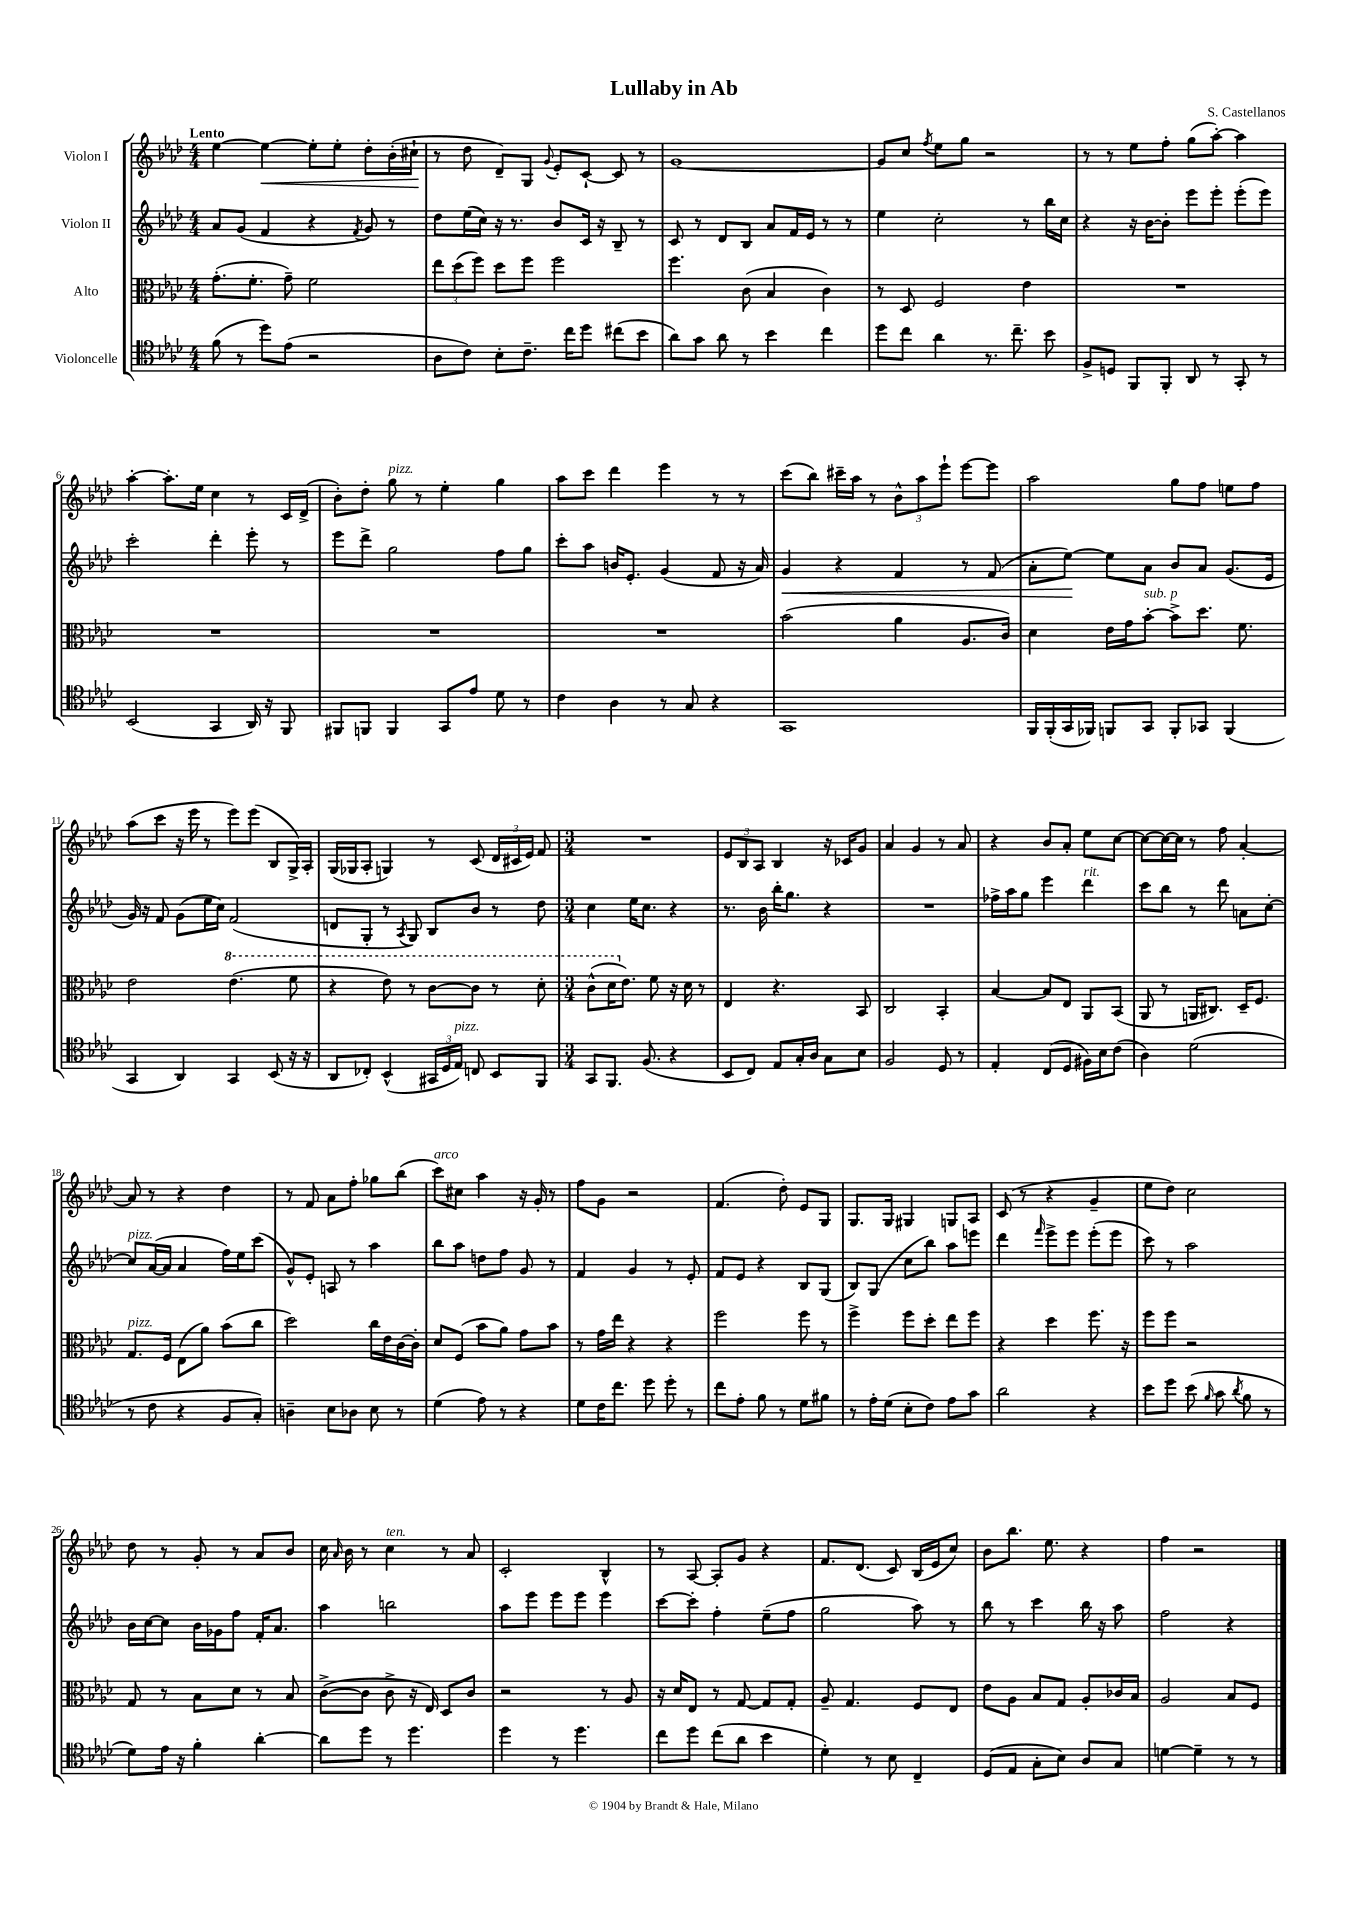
\header { title = "Lullaby in Ab" composer = "S. Castellanos" }
<<
\new StaffGroup <<
\new Staff = "s0" \with { instrumentName = "Violon I" } {
    \clef treble \key aes \major \numericTimeSignature \time 4/4 \tempo "Lento"
    \autoBeamOff ees''4~ ees''4~\< ees''8[-. ees''8]-. des''8[-. bes'16-.( cis''16]-!\! |
    r8 des''8 des'8[--) g8] \appoggiatura { g'8 } ees'8[-. c'8]~-! c'8 r8 |
    g'1~ |
    g'8[ c''8] \acciaccatura { f''8 } ees''8[ g''8] r2 |
    r8 r8 ees''8[ f''8]-. g''8[( aes''8]~-.) aes''4 |
    aes''4~-. aes''8.[-. ees''16] c''4 r8 c'16[ des'16]->( |
    bes'8[-.) des''8]-. g''8^\markup { \italic "pizz." } r8 ees''4-. g''4 |
    aes''8[ c'''8] des'''4 ees'''4 r8 r8 |
    c'''8[( bes''8]) cis'''16[-- aes''16] r8 \tuplet 3/2 { bes'8[-^ aes''8 ees'''8]-! } ees'''8[~ ees'''8] |
    aes''2 g''8[ f''8] e''8[ f''8] |
    aes''8[( c'''8] r16 ees'''16 r8 ees'''8[) ees'''8]( bes8[ g16->) aes16]-. |
    g16[( ges16 aes8]-. g4) r8 c'8( \tuplet 3/2 { des'16[ cis'16 ees'16]) } f'8 |
    \numericTimeSignature \time 3/4 R2. |
    \tuplet 3/2 { ees'8[ bes8 aes8] } bes4 r16 ces'16[ g'8] |
    aes'4 g'4 r8 aes'8 |
    r4 bes'8[ aes'8]-. ees''8[ c''8]~ |
    c''8[~ c''16~ c''16] r8 f''8 aes'4~-. |
    aes'8 r8 r4 des''4 |
    r8 f'8 aes'8[ f''8]-. ges''8[ bes''8]( |
    c'''8[^\markup { \italic "arco" }) cis''8] aes''4 r16 g'16-. r8 |
    f''8[ g'8] r2 |
    f'4.( des''8-.) ees'8[ g8] |
    g8.[ g16] gis4 g8[ aes8] |
    c'8( r8 r4 g'4-- |
    ees''8[ des''8]) c''2 |
    des''8 r8 g'8-. r8 aes'8[ bes'8] |
    c''16 \grace { aes'16 } bes'16 r8 c''4^\markup { \italic "ten." } r8 aes'8 |
    c'2-. bes4-^ |
    r8 aes8~ aes8[-. g'8] r4 |
    f'8.[ des'8.]( c'8) bes16[( ees'16 c''8]) |
    bes'8[ bes''8.] ees''8. r4 |
    f''4 r2 \bar "|." |
}
\new Staff = "s1" \with { instrumentName = "Violon II" } {
    \clef treble \key aes \major \numericTimeSignature \time 4/4
    \autoBeamOff aes'8[ g'8]( f'4 r4 \acciaccatura { f'8 } g'8) r8 |
    des''8[ ees''16( c''16]) r16 r8. bes'8[ c'16] r16 bes8-- r8 |
    c'8 r8 des'8[ bes8] aes'8[ f'16 ees'16] r8 r8 |
    ees''4 c''2-. r8 bes''16[ c''16] |
    r4 r16 bes'16[~ bes'8]-. ees'''8[ ees'''8]-. ees'''8[-.( ees'''8]) |
    c'''2-. des'''4-. ees'''8-. r8 |
    ees'''8[ des'''8]-> g''2 f''8[ g''8] |
    c'''8[-. aes''8] b'16[ ees'8.]-. g'4( f'8 r16 aes'16) |
    g'4\< r4 f'4 r8 f'8( |
    aes'8[-. ees''8]~\!) ees''8[ aes'8] bes'8[ aes'8] g'8.[( ees'16] |
    g'16) r16 f'8 g'8[( ees''16 c''16]) f'2( |
    d'8[ g8]-. r8 \acciaccatura { aes8 } g8) bes8[ bes'8] r8 des''8 |
    \numericTimeSignature \time 3/4 c''4 ees''16[ c''8.] r4 |
    r8. bes'16 bes''16[-. g''8.] r4 |
    R2. |
    fes''16[-> aes''16 g''8] ees'''4 des'''4^\markup { \italic "rit." } |
    c'''8[ bes''8] r8 des'''8 a'8[ c''8]~-. |
    c''8[^\markup { \italic "pizz." } aes'16~( aes'16] aes'4 f''16[) ees''16 c'''8]( |
    g'8[-^) ees'8]-. a8 r8 aes''4 |
    bes''8[ aes''8] d''8[ f''8] g'8 r8 |
    f'4 g'4 r8 ees'8-. |
    f'8[ ees'8] r4 bes8[ g8]( |
    bes8[) g8]( c''8[ bes''8]) aes''8[ e'''8] |
    des'''4 \grace { f'''16 } ees'''8[-> ees'''8] ees'''8[-.( ees'''8] |
    c'''8) r8 aes''2 |
    bes'16[ c''16~ c''8] bes'16[ ges'16 f''8] f'16[-. aes'8.] |
    aes''4 b''2 |
    aes''8[ ees'''8] ees'''8[ ees'''8] ees'''4 |
    c'''8[~ c'''8]-. f''4-. ees''8[--( f''8] |
    g''2 aes''8) r8 |
    bes''8 r8 c'''4 bes''16 r16 aes''8 |
    f''2 r4 \bar "|." |
}
\new Staff = "s2" \with { instrumentName = "Alto" } {
    \clef alto \key aes \major \numericTimeSignature \time 4/4
    \autoBeamOff g'8.[-.( f'8.]-. g'8--) f'2 |
    \tuplet 3/2 { ees''8[ des''8( f''8]) } des''8[ f''8] f''2 |
    f''4. c'8( bes4 c'4) |
    r8 des8 f2 ees'4 |
    R1 |
    R1 |
    R1 |
    R1 |
    bes'2( aes'4 aes8.[ c'16]) |
    des'4 ees'16[ g'16 bes'8]~-.^\markup { \italic "sub. p" } bes'8[-> des''8.] f'8. |
    ees'2 \ottava #1 ees''4.( f''8 |
    r4 ees''8) r8 c''8[~ c''8] r8 des''8-. |
    \numericTimeSignature \time 3/4 c''8[-^( des''16 \ottava #0 ees'8.]) f'8 r16 des'16 r8 |
    ees4 r4. bes,8 |
    c2 bes,4-. |
    bes4~ bes8[ ees8] aes,8[ bes,8]( |
    aes,8 r8 a,16[ cis8.]) des16[-- f8.] |
    g8.[^\markup { \italic "pizz." } f16] ees8[( aes'8]) bes'8[( c''8] |
    des''2) c''16[ ees'16 c'16~ c'16]-. |
    des'8[ f8]( bes'8[ aes'8]) g'8[ bes'8] |
    r8 g'16[ ees''16] r4 r4 |
    f''2 f''8 r8 |
    f''4-> f''8[ des''8]-. ees''8[ f''8] |
    r4 des''4 f''8. r16 |
    f''8[ f''8] r2 |
    g8 r8 bes8[ des'8] r8 bes8 |
    c'8[~->( c'8] c'8-> r16 ees16) des8[ c'8] |
    r2 r8 aes8 |
    r16 des'16[ ees8] r8 g8~ g8[ g8]-. |
    aes8-- g4. f8[ ees8] |
    ees'8[ aes8] bes8[ g8] aes8[-. ces'16 bes16] |
    aes2 bes8[ f8] \bar "|." |
}
\new Staff = "s3" \with { instrumentName = "Violoncelle" } {
    \clef tenor \key aes \major \numericTimeSignature \time 4/4
    \autoBeamOff f'8( r8 des''8[) ees'8]( r2 |
    aes8[ c'8]) bes8[-. c'8.]-- c''16[ des''8] cis''8[( bes'8] |
    aes'8[) g'8] aes'8 r8 bes'4 c''4 |
    des''8[ c''8] aes'4 r8. c''8.-- bes'8 |
    f8[-> d8] f,8[ f,8]-. aes,8 r8 g,8-. r8 |
    bes,2( g,4 aes,16) r16 f,8 |
    fis,8[ f,8] f,4 g,8[ ees'8] des'8 r8 |
    c'4 aes4 r8 g8 r4 |
    g,1 |
    f,16[ f,16-.( g,16 fes,16]) f,8[ g,8] f,8[-. ges,8] f,4( |
    g,4 aes,4) g,4 bes,8( r16 r16 |
    aes,8[ ces8]-.) bes,4-^( \tuplet 3/2 { gis,16[ des16 ees16]^\markup { \italic "pizz." }) } c8 bes,8[ f,8] |
    \numericTimeSignature \time 3/4 g,8[ f,8.] f8.( r4 |
    bes,8[ c8]) ees8[ g16-. aes16] g8[ bes8] |
    f2 des8 r8 |
    ees4-. c8[( des8] fis16[) bes16 c'8]( |
    aes4) des'2( |
    r8 c'8 r4 f8[ g8]-.) |
    a4-- bes8[ aes8] bes8 r8 |
    des'4( ees'8) r8 r4 |
    des'8[ c'16 c''8.] des''8 des''8-. r8 |
    c''8[ ees'8]-. f'8 r8 des'8[ fis'8] |
    r8 ees'16[-. des'16]( bes8[-. c'8]) ees'8[ g'8] |
    aes'2 r4 |
    bes'8[ des''8] bes'8( \grace { f'16 } g'8 \acciaccatura { aes'8 } f'8 r8 |
    des'8[) ees'16] r16 f'4-. aes'4~-. |
    aes'8[ des''8] r8 des''4. |
    des''4 r8 des''4. |
    c''8[ des''8] c''8[( aes'8] bes'4 |
    des'4-.) r8 bes8 c4-- |
    des8[( ees8] g8[-. bes8]) aes8[ g8] |
    d'4~ d'4-- r8 r8 \bar "|." |
}
>>
>>
